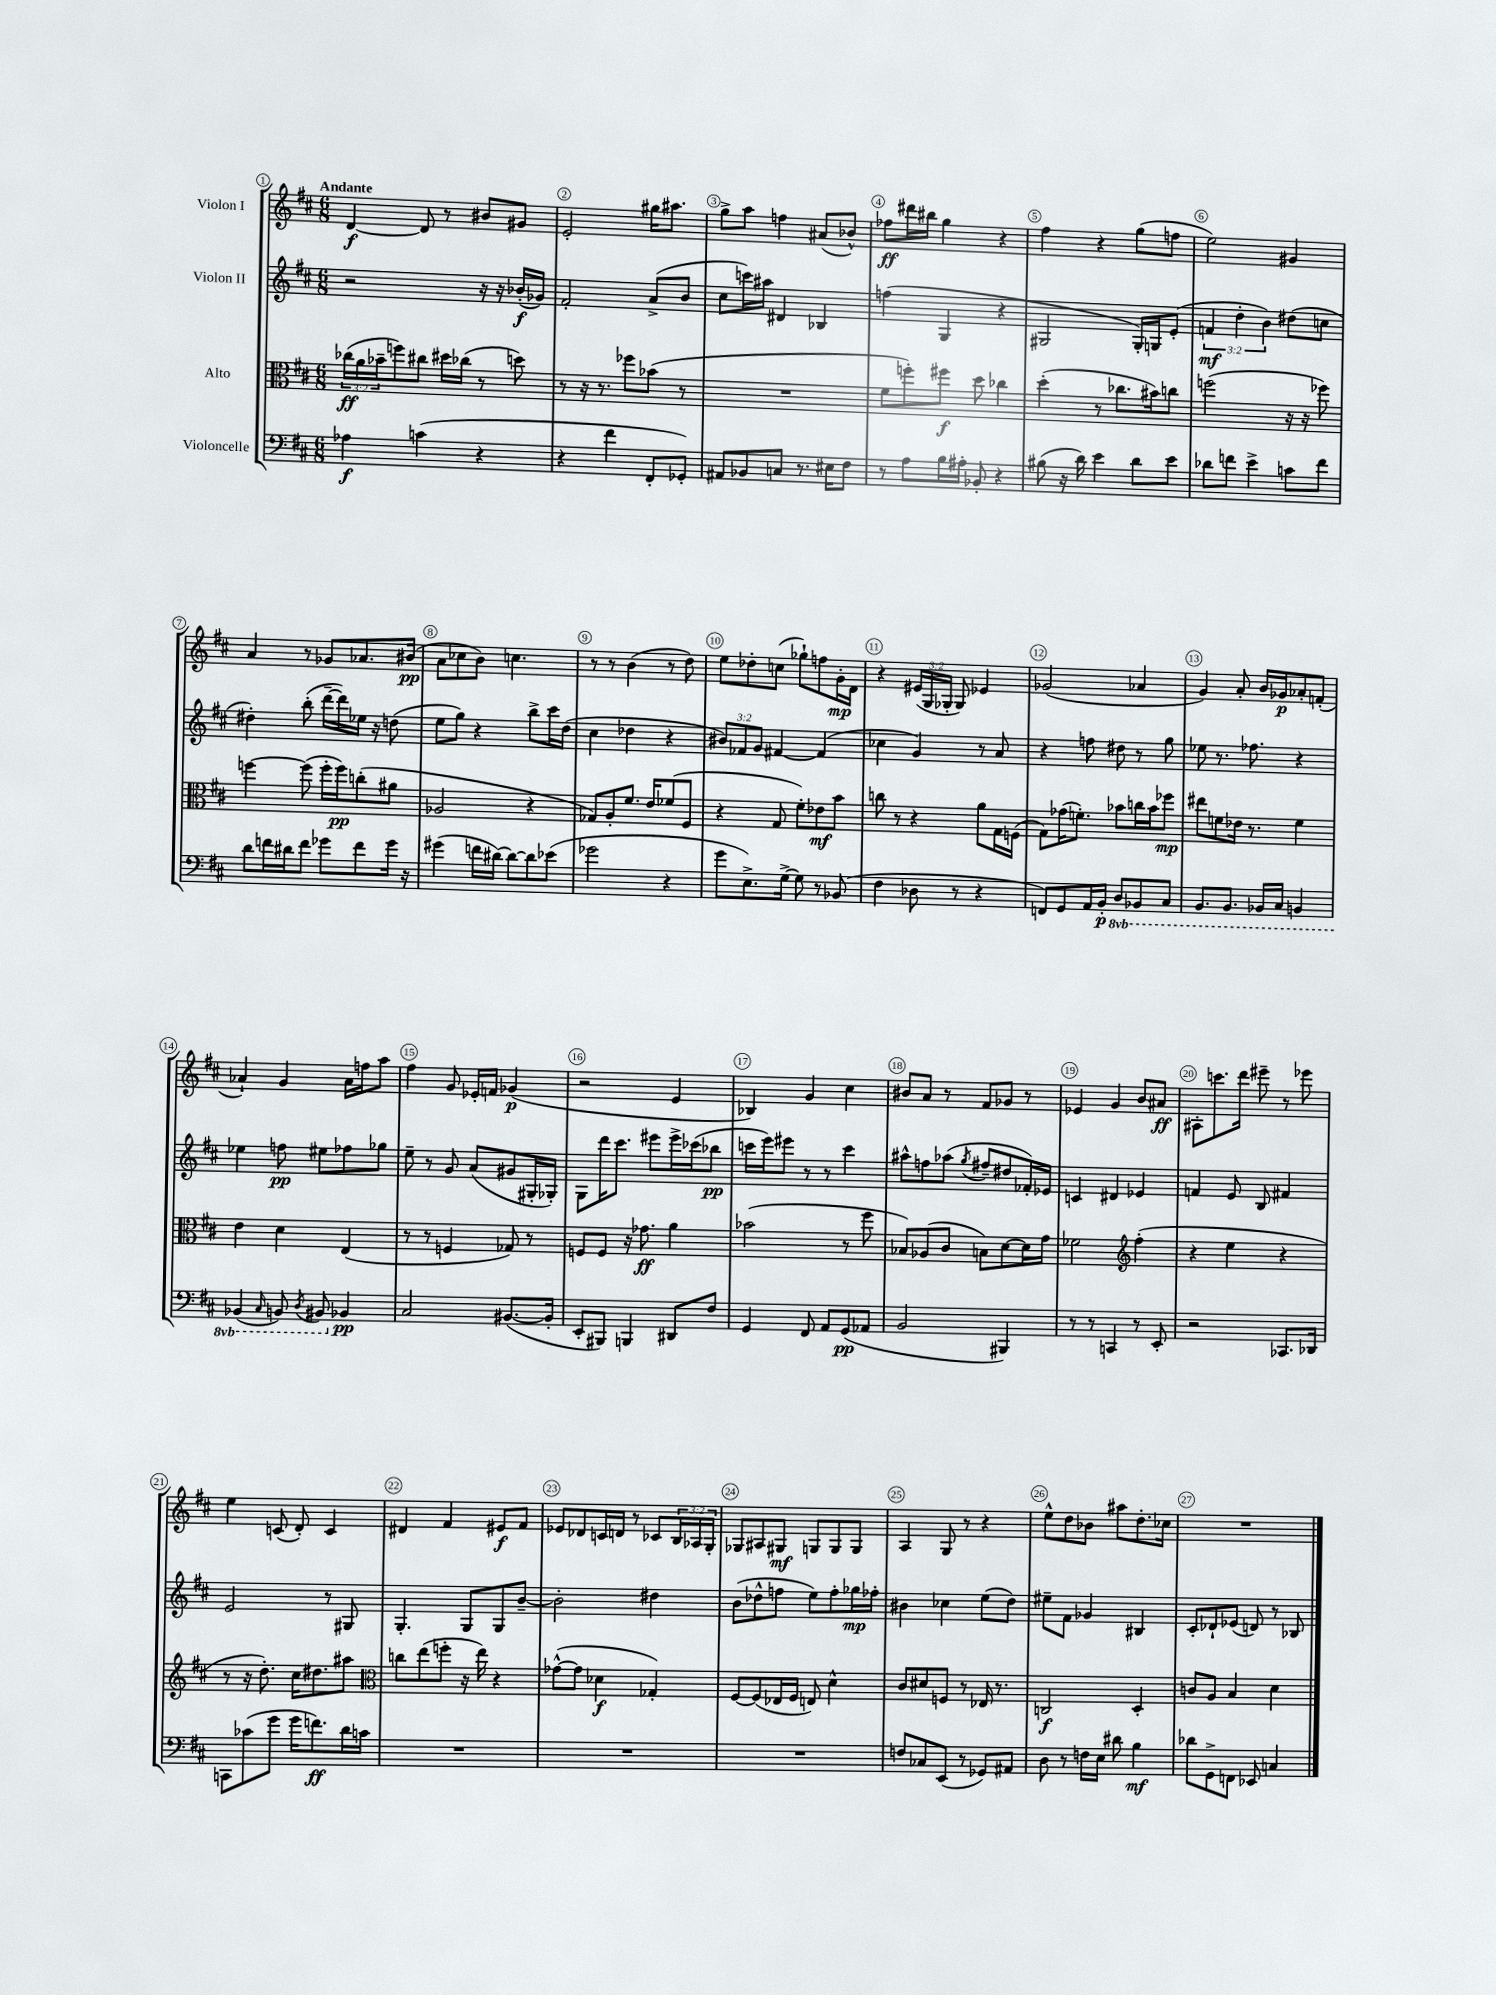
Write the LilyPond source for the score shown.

<<
\new StaffGroup <<
\new Staff = "s0" \with { instrumentName = "Violon I" } {
    \clef treble \key d \major \numericTimeSignature \time 6/8 \override Staff.TupletNumber.text = #tuplet-number::calc-fraction-text \tempo "Andante"
    d'4~\f d'8 r8 bis'8 gis'8 |
    e'2-. gis''16 ais''8. |
    g''8-> a''8 f''4 ais'8( bes'8-^) |
    fes''8\ff dis'''16 bis''16 g''4 r4 |
    fis''4 r4 g''8( f''8 |
    e''2) gis'4 |
    a'4 r8 ges'8 aes'8. bis'16\pp( |
    a'8 ces''8 b'8) c''4. |
    r8 r8 b'4( r8 d''8) |
    e''8 des''8-. c''8( ges''8-!) f''8 g'16-.\mp d'16 |
    r4 \tuplet 3/2 { eis'16( g16 ges16-. } ges8) ees'4 |
    ges'2( aes'4 |
    g'4) a'8-. b'16 ges'16\p aes'8-. f'8-.( |
    aes'4-!) g'4 aes'16 f''16 a''8 |
    fis''4 g'8 ees'16-. f'16 ges'4\p( |
    r2 e'4 |
    bes4) g'4 cis''4 |
    bis'8 a'8 r8 fis'8 ges'8 r8 |
    ees'4 g'4 b'8 ais'8\ff |
    ais8-. c'''8. d'''16 eis'''8-- r8 ees'''8 |
    e''4 c'8( d'8-.) c'4 |
    dis'4 fis'4 eis'8\f fis'8 |
    ees'8 des'8 c'16 d'16 r8 ces'8 \tuplet 3/2 { b16 aes16 g16-. } |
    ges8 ais8 gis8\mf g8 g8 g8 |
    a4 g8 r8 r4 |
    e''8-^ d''8 bes'8 ais''8 d''8.-. ces''16 |
    R2. \bar "|." |
}
\new Staff = "s1" \with { instrumentName = "Violon II" } {
    \clef treble \key d \major \numericTimeSignature \time 6/8 \override Staff.TupletNumber.text = #tuplet-number::calc-fraction-text
    r2 r16 r16 bes'16-.\f( ges'16) |
    fis'2-. a'8->( b'8 |
    cis''8 c'''16) ais''16 dis'4 bes4 |
    f''4( g4 r4 |
    gis2 gis16-.) g16 e'8-.( |
    \tuplet 3/2 { f'4\mf d''4-. b'4) } dis''8( c''8 |
    dis''4-.) b''8-.( d'''16~-- d'''16) ees''16 r16 d''8( |
    e''8 g''8) r4 b''8-> cis'''16 d''16( |
    cis''4 des''4 r4 |
    \tuplet 3/2 { bis'8) fes'8 g'8 } fis'4~ fis'4( |
    ces''4 g'4) r8 a'8 |
    r4 f''8 dis''8 r8 g''8 |
    ees''8 r8. fes''8. r4 |
    ees''4 f''8\pp eis''8 fes''8 ges''8 |
    e''8-- r8 g'8 a'8( gis'8 gis16-. ges16-.) |
    g8 d'''16 cis'''8. eis'''8 eis'''16-> ces'''16( bes''8\pp |
    c'''16 e'''16) eis'''8 r8 r8 c'''4 |
    ais''8-^ f''8 aes''8( \acciaccatura { g''8 } fis''8-- dis''8 fes'16-.) ees'16 |
    c'4 dis'4 ees'4 |
    f'4 e'8 b8 fis'4 |
    e'2 r8 gis8 |
    g4.-. g8 g8 b'8~-- |
    b'2-. dis''4 |
    b'8( des''8-^ f''8 e''8) f''8-. ges''16\mp fes''16-. |
    bis'4 ces''4 e''8( d''8) |
    eis''8-- fis'8 ges'4 bis4 |
    cis'8-. des'8-! ees'8( d'8) r8 bes8 \bar "|." |
}
\new Staff = "s2" \with { instrumentName = "Alto" } {
    \clef alto \key d \major \numericTimeSignature \time 6/8 \override Staff.TupletNumber.text = #tuplet-number::calc-fraction-text
    \tuplet 3/2 { ces''16\ff( a'16 bes'16-- } f''8) cis''8 dis''16 ces''16( r8 d''8) |
    r8 r16 r8. fes''8 bes'8( r8 |
    R2. |
    fis'8 f''8-.) fis''8\f d''8 ces''4 |
    d''4-.( r8 ces''8. bis'16) c''8 |
    f''2( r16 r16 fes''8) |
    f''4~ f''8( f''16-. f''16\pp) c''8-.( ais'8 |
    aes2 r4 |
    ges8) a8-. fis'8. e'16 fes'8( fis8 |
    r4 g8 fis'8-.) ees'8\mf b'8 |
    c''8 r8 r4 a'8 g16 f16( |
    g8) ges'16( f'8.-.) bes'8 c''16 bes'16 fes''8\mp |
    eis''8 f'8 ees'16 r8. f'4 |
    e'4 d'4 e4( |
    r8 r8 f4 ges8) r8 |
    f8 f8 r16 ges'8.\ff a'4 |
    bes'2( r8 fis''8 |
    bes8) aes8( cis'8 b8) d'8~ d'16 g'16 |
    fes'2 \clef treble fis''4-.( |
    r4 e''4 r4 |
    r8 r16 d''8.-.) cis''16 dis''8. ais''8 |
    \clef alto c''8 e''8( f''8-. r16 e''16) r4 |
    ges'8~-^( ges'8 des'4\f ges4-.) |
    fis8~ fis8( ees16 fis16 e8) d'4-^ |
    cis'8 dis'8 f8 r8 ees16 r8. |
    c2\f d4-. |
    c'8 a8 b4 d'4 \bar "|." |
}
\new Staff = "s3" \with { instrumentName = "Violoncelle" } {
    \clef bass \key d \major \numericTimeSignature \time 6/8 \set Staff.ottavationMarkups = #ottavation-simple-ordinals
    aes4\f c'4( r4 |
    r4 fis'4 fis,8-. ges,8-.) |
    ais,8 bes,8 c8 r8. eis16 fis8 |
    r8 a8 b16 ais16-. bes,8-. r4 |
    bis8( r16 d'16) e'4 d'8 e'8 |
    des'8 f'8 e'4-> c'8 f'8 |
    d'8 f'16 dis'16 f'8 ges'8 f'8 ges'16 r16 |
    gis'4( f'16 dis'16~) dis'8~ dis'8 ees'8( |
    ges'2 r4 |
    g'8 e8.->) g16~-> g8 r8 bes,8( |
    fis4 des8 r8 r4 |
    f,8) g,8 a,16 b,16-.\p \ottava #-1 d,8 bes,,8 cis,8 |
    b,,8. b,,8. bes,,16 cis,16 b,,4 |
    bes,,4( \grace { cis,16 } b,,8) \acciaccatura { d,8 } bis,,8 \ottava #0 bes,4\pp |
    cis2 bis,8.~( bis,16-. |
    e,8-. bis,,8) b,,4 dis,8 fis8 |
    g,4 fis,8 a,8 g,8\pp( aes,8 |
    b,2 bis,,4) |
    r8 r8 c,4 r8 e,8-. |
    r2 ces,8. des,16 |
    c,8 ces'8( g'8 g'16 f'8.\ff) d'16 c'16 |
    R2. |
    R2. |
    R2. |
    f8 ces8 e,8( r8 ges,8) ais,8 |
    d8 r8 f16 e16 dis'8 b4\mf |
    des'8 g,8-> f,8 ees,8 c4 \bar "|." |
}
>>
>>
\layout { \context { \Score \override BarNumber.break-visibility = ##(#f #t #t) barNumberVisibility = #all-bar-numbers-visible \override BarNumber.stencil = #(make-stencil-circler 0.1 0.3 ly:text-interface::print) } }
